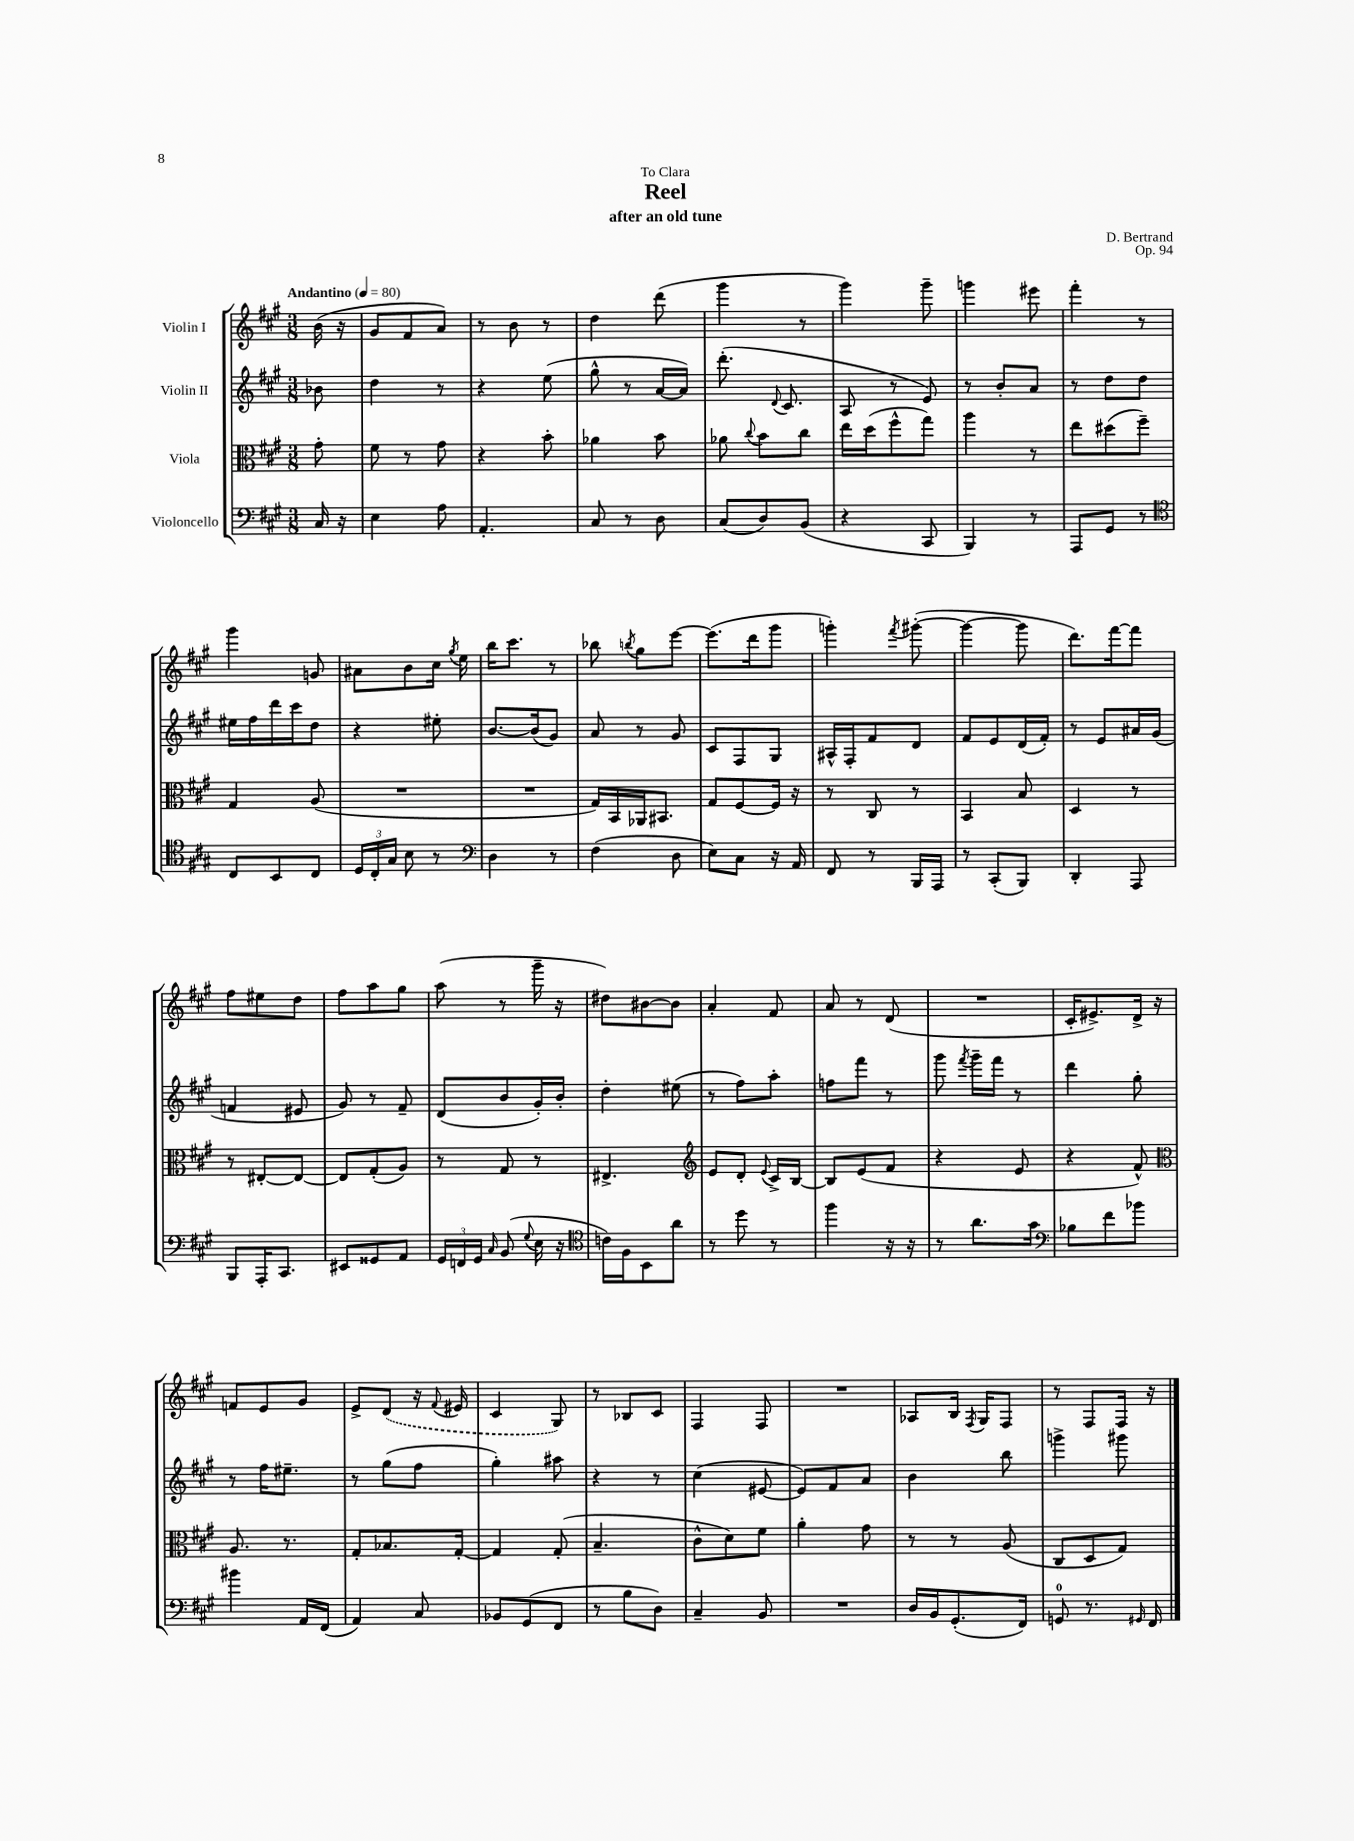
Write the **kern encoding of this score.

**kern	**kern	**kern	**kern
*part4	*part3	*part2	*part1
*staff4	*staff3	*staff2	*staff1
*I"Violoncello	*I"Viola	*I"Violin II	*I"Violin I
*clefF4	*clefC3	*clefG2	*clefG2
*k[f#c#g#]	*k[f#c#g#]	*k[f#c#g#]	*k[f#c#g#]
*M3/8	*M3/8	*M3/8	*M3/8
*MM80	*MM80	*MM80	*MM80
=	=	=	=
!	!	!	!LO:TX:a:B:t=Andantino
16C#/	8g#'\	8b-X\	(16b\
16r	.	.	16r
=1	=1	=1	=1
4E\	8f#\	4dd\	8g#/L
.	8r	.	8f#/
8A\	8g#\	8r	8a/J)
=2	=2	=2	=2
4.AA'/	4r	4r	8r
.	.	.	8b\
.	8b'\	(8ee\	8r
=3	=3	=3	=3
8C#/	4a-X\	8gg#^^\	4dd\
8r	.	8r	.
8D\	8b\	[16a/LL	(8ddd\
.	.	16a/JJ])	.
=4	=4	=4	=4
(8C#/L	8a-X\	(8.ddd'\	4ggg#\
.	8qqcc#/	.	.
8D/)	8b\L	.	.
.	.	8qqd/	.
.	.	8.c#/	.
(8BB/J	8cc#\J	.	8r
=5	=5	=5	=5
4r	16ee\LL	8A/	4ggg#\)
.	(16dd\J	.	.
.	8ff#^^\	8r	.
8CC#/	8gg#\J)	8e/)	8ggg#~\
=6	=6	=6	=6
4BBB/)	4aa\	8r	4gggn\
.	.	8b'/L	.
8r	8r	8a/J	8eee#X\
=7	=7	=7	=7
8AAA/L	8ee\L	8r	4fff#'\
8GG#/J	(8dd#X\	8dd\L	.
8r	8ff#~\J)	8dd\J	8r
!!LO:LB:g=z
=8	=8	=8	=8
*clefC4	*	*	*
8C#/L	4G#/	16ee#X\LL	4ggg#\
.	.	16ff#\	.
8BB/	.	16ddd\	.
.	.	16ccc#\J	.
8C#/J	(8A/	8dd\J	8gn/
=9	=9	=9	=9
24D/LL	4.r	4r	8a#X\L
24C#'/	.	.	.
24G#/JJ	.	.	.
8B\	.	.	8b\
8r	.	8ee#X'\	16cc#\Jk
.	.	.	8qgg#/
.	.	.	16ee\
=10	=10	=10	=10
*clefF4	*	*	*
4D\	4.r	[8.b/L	16bb\KL
.	.	.	8.ccc#\J
.	.	(16b/k]	.
8r	.	8g#/J)	8r
=11	=11	=11	=11
(4F#\	16G#/LL)	8a/	8bb-X\
.	16BB/	.	.
.	.	.	8qbbn/
.	16AA-X/J	8r	8gg#\L
.	8.BB#X/J	.	.
8D\	.	8g#/	[8eee\J
=12	=12	=12	=12
8E\L)	8G#/L	8c#/L	(8.eee\L]
8C#\J	[8F#/	8F#/	.
.	.	.	16ddd\k
16r	16F#/Jk]	8G#/J	8ggg#\J
16AA/	16r	.	.
=13	=13	=13	=13
8FF#/	8r	16A#X^^/LL	4gggn'\)
.	.	16F#'/J	.
8r	8C#/	8f#/	.
.	.	.	8qfff#/
16BBB/LL	8r	8d/J	([8ggg#X'\
16AAA/JJ	.	.	.
=14	=14	=14	=14
8r	4BB/	8f#/L	4ggg#\_
(8CC#'/L	.	8e/	.
8BBB/J)	8B/	(16d/L	8ggg#\]
.	.	16f#'/JJ)	.
=15	=15	=15	=15
4DD'/	4D/	8r	8.ddd\L)
.	.	8e/L	.
.	.	.	[16fff#\k
8AAA/	8r	16a#X/L	8fff#\J]
.	.	(16g#/JJ	.
!!LO:LB:g=z
=16	=16	=16	=16
8BBB/L	8r	4fn/	8ff#\L
16AAA'/K	[8E#X'/L	.	8ee#X\
8.CC#/J	.	.	.
.	8E#/J_	8e#X/	8dd\J
=17	=17	=17	=17
8EE#X/L	8E#/L]	8g#/)	8ff#\L
8GG##X/	(8G#'/	8r	8aa\
8AA/J	8A/J)	8f#~/	8gg#\J
=18	=18	=18	=18
24GG#/LL	8r	(8d/L	(8aa\
24FFn/	.	.	.
24GG#/JJ	.	.	.
16qqC#/	.	.	.
(8BB/	8G#/	8b/	8r
8qqG#/	.	.	.
16E\	8r	16g#'/L)	16ggg#~\
16r	.	16b'/JJ	16r
=19	=19	=19	=19
*clefC4	*	*	*
16cn\LL)	4.E#X^/	4dd'\	8dd#X\L)
16F#\J	.	.	.
8BB\	.	.	[8b#X\
8a\J	.	(8ee#X\	8b#\J]
=20	=20	=20	=20
*	*clefG2	*	*
8r	8e/L	8r	4a'/
8dd\	8d'/J	8ff#\L)	.
.	8qqe/	.	.
8r	16c#^/LL	8aa'\J	8f#/
.	[16B/JJ	.	.
=21	=21	=21	=21
4ff#\	8B/L]	8ffn\L	8a/
.	(8e/	8fff#\J	8r
16r	8f#/J	8r	(8d/
16r	.	.	.
=22	=22	=22	=22
8r	4r	8ggg#\	4.r
.	.	8qfff#/	.
8.a\L	.	16ggg#~\LL	.
.	.	16fff#\JJ	.
.	8e/	8r	.
16g#\Jk	.	.	.
=23	=23	=23	=23
*clefF4	*	*	*
8B-X\L	4r	4ddd\	16c#'/KL
.	.	.	8.e#X^/)
8f#\	.	.	.
8b-X\J	8f#^^/)	8gg#'\	16d^/Jk
.	.	.	16r
!!LO:LB:g=z
=24	=24	=24	=24
*	*clefC3	*	*
4b#X\	8.A/	8r	8fn/L
.	.	16ff#\KL	8e/
.	8.r	8.ee#X~\J	.
16AA/LL	.	.	8g#/J
(16FF#/JJ	.	.	.
=25	=25	=25	=25
4AA/)	8G#'/L	8r	8e^/L
.	8.B-X/	(8gg#\L	(8d/J
8C#/	.	8ff#\J	16r
.	.	.	8qqf#/
.	[16G#'/Jk	.	16e#X/
=26	=26	=26	=26
8BB-X/L	4G#/]	4gg#'\)	4c#/
(8GG#/	.	.	.
8FF#/J	(8G#'/	8aa#X\	8G#/)
=27	=27	=27	=27
8r	4.B~/	4r	8r
8B\L	.	.	8B-X/L
8D\J)	.	8r	8c#/J
=28	=28	=28	=28
4C#~/	8c#^^\L	(4cc#\	4F#/
.	8d\)	.	.
8BB/	8f#\J	[8e#X/	8F#/
=29	=29	=29	=29
4.r	4a'\	8e#/L])	4.r
.	.	8f#/	.
.	8g#\	8a/J	.
=30	=30	=30	=30
16D/LL	8r	4b\	8A-X/L
16BB/J	.	.	.
(8.GG#'/	8r	.	16B/Jk
.	.	.	8qF#/
.	.	.	16G#/KL
.	(8A/	8bb\	8F#/J
16FF#/Jk)	.	.	.
=31	=31	=31	=31
8GGn/	8C#/L	4gggn^\	8r
8.r	8D/	.	8F#/L
.	8G#/J)	8ggg#X\	16F#/Jk
16qqGG#X/	.	.	.
16FF#/	.	.	16r
==	==	==	==
*-	*-	*-	*-
